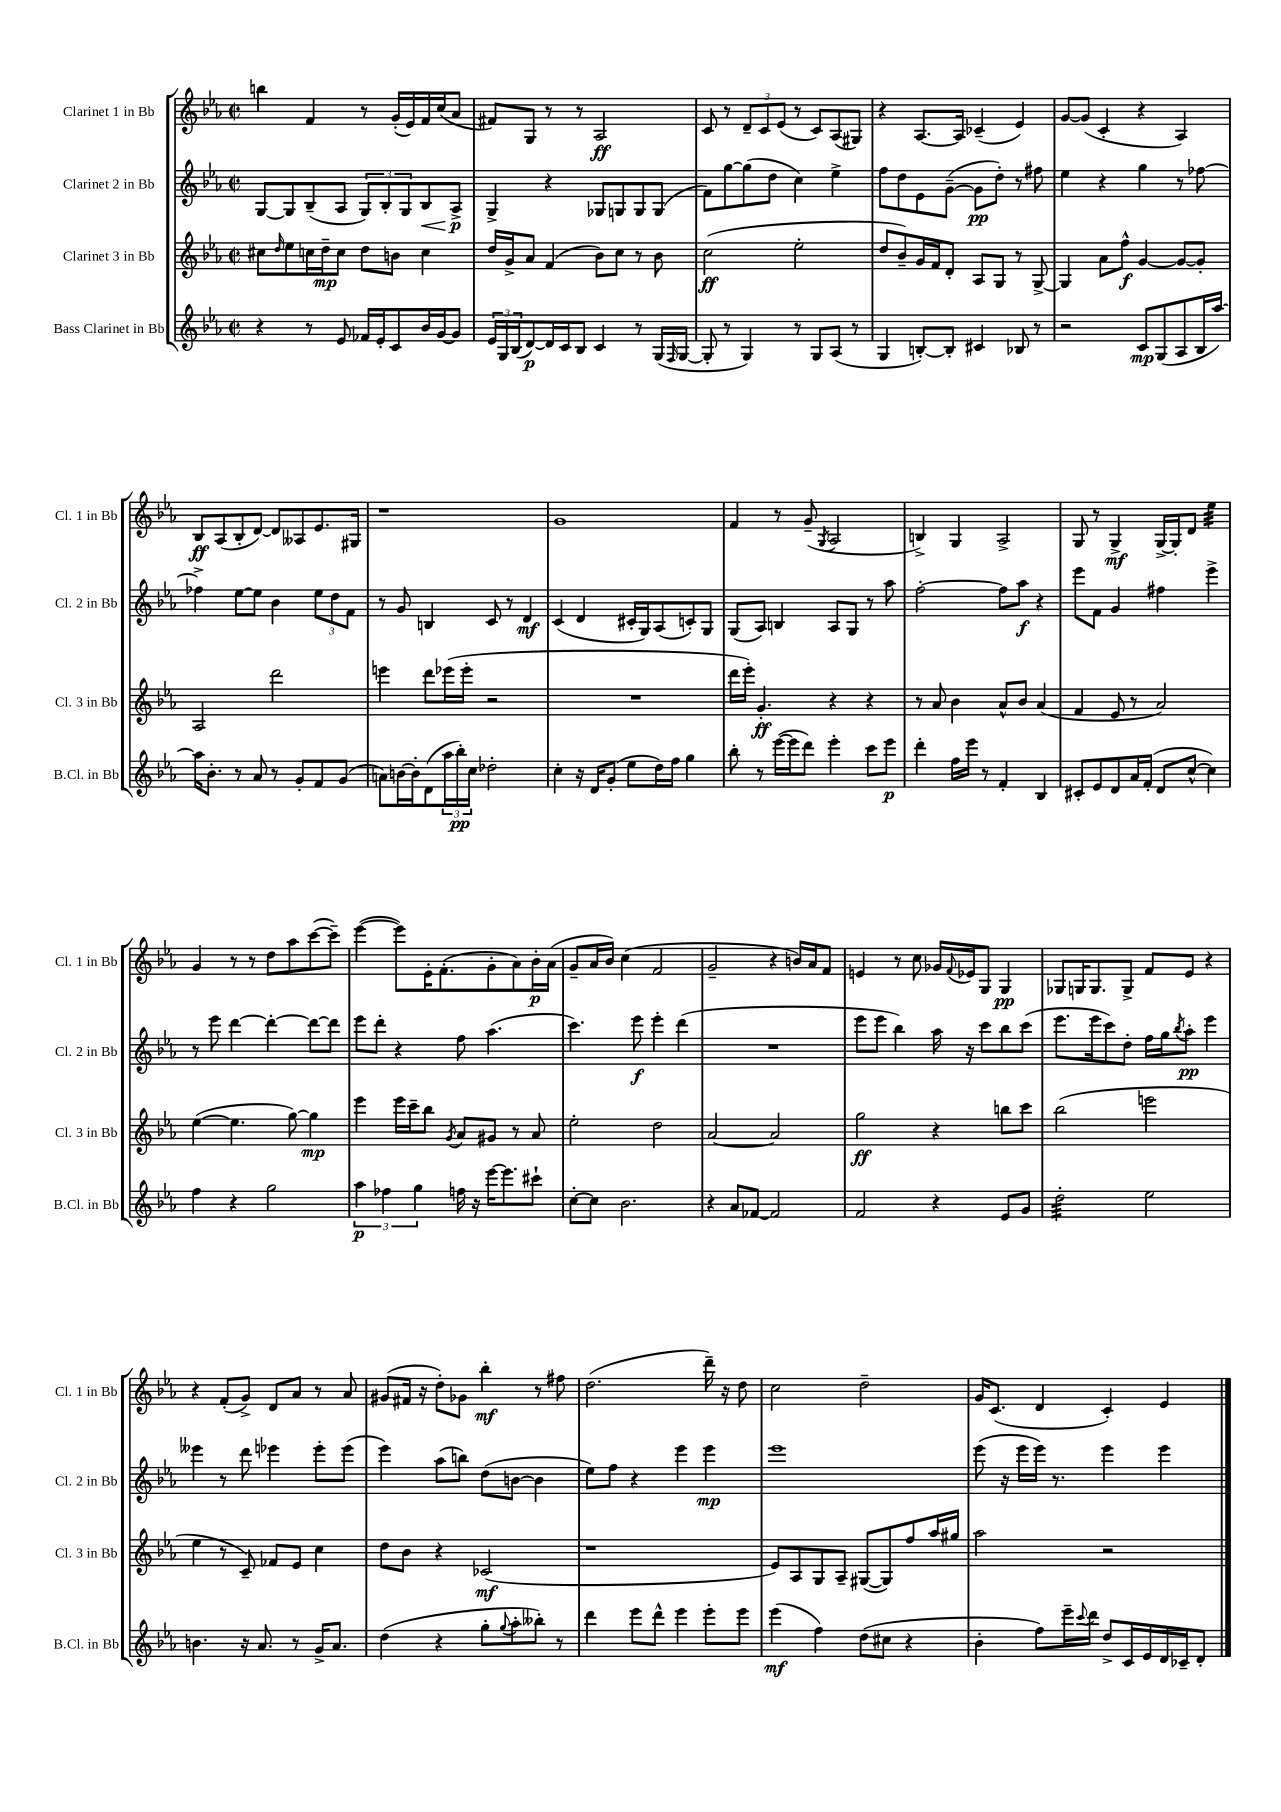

**kern	**kern	**kern	**kern
*staff4	*staff3	*staff2	*staff1
*clefG2	*clefG2	*clefG2	*clefG2
*k[b-e-a-]	*k[b-e-a-]	*k[b-e-a-]	*k[b-e-a-]
*M2/2	*M2/2	*M2/2	*M2/2
*met(c|)	*met(c|)	*met(c|)	*met(c|)
4r	8cc#\L	[8G/L	4bb\
.	16qqdd/	.	.
.	8ee-\	8G/]	.
8r	16cc\L	(8B-~/	4f/
.	16dd~\J	.	.
8e-/	8cc\J	8A-/J	.
16f-/LL	8dd\L	12G/L)	8r
16e-'/J	.	.	.
.	.	12B-'/	.
8c/	8b\J	.	(16g'/LL
.	.	12G/	.
.	.	.	16e-/)
16b-/L	4cc\	8B-/	16f/
[16g/J	.	.	(16cc/J
8g/]J	.	8A-^/J	8a-/J
=	=	=	=
24e-/LL	16dd/LL	4G^/	8f#/L)
24G/	.	.	.
.	16g^/J	.	.
(24B-/J	.	.	.
[8d/)	8a-/J	.	8G/J
16d/]L	(4f/	4r	8r
16c/J	.	.	.
8B-/J	.	.	8r
4c/	8b-\L)	8G-/L	2A-/
.	8cc\J	8G/	.
8r	8r	8G/	.
(16G/LL	8b-\	(8G/J	.
16qqF/	.	.	.
[16G/JJ	.	.	.
=	=	=	=
8G'/]	(2cc\	8f\L)	8c/
8r	.	[8gg\	8r
4G/)	.	(8gg\]	12d~/L
.	.	.	12c/
.	.	8dd\J	.
.	.	.	(12e-/J
8r	2ee-'\	4cc\)	8r
8G/L	.	.	8c/L)
(8A-/J	.	4ee-^\	(8A-/
8r	.	.	8G#/J)
=	=	=	=
4G/	8dd/L	8ff\L	4r
.	8b-~/)	8dd\	.
[8B'/L)	16g/L	8e-\	[8.A-/L
.	16f/J	.	.
8B'/]J	8d'/J	([8g~\J	.
.	.	.	16A-/]Jk
4c#/	8A-/L	8g\]L	(4c-~/
.	8G/J	8dd'\J)	.
8B-/	8r	8r	4e-/)
8r	[8G^/	8ff#\	.
=	=	=	=
2r	4G/]	4ee-\	[8g/L
.	.	.	(8g/]J
.	8a-\L	4r	4c'/
.	8ff^^\J	.	.
8c/L	[4g/	4gg\	4r
(8G/	.	.	.
8A-/	8g/_L	8r	4A-/)
16B-/L	8g'/]J	[8ff-\	.
[16aa-/JJ)	.	.	.
=	=	=	=
16aa-\]LK	2A-/	4ff-^\]	8B-/L
8.b-'\J	.	.	.
.	.	.	(8A-/
8r	.	[8ee-\L	8B-'/
8a-/	.	8ee-\]J	[8d/J)
8r	2ddd\	4b-\	8d/]L
8g'/L	.	.	8A--/
8f/	.	12ee-\L	8.e-/
.	.	12dd\	.
(8g/J	.	.	.
.	.	12f\J	.
.	.	.	16G#/Jk
=	=	=	=
8a\L)	4eee\	8r	1r
[16b\L	.	8g/	.
16b'\]J	.	.	.
(8d\	8ddd\L	4B/	.
24aa-\L	(16eee-\L	.	.
24bb-'\)	.	.	.
.	16eee-'\JJ	.	.
24cc\JJ	.	.	.
2dd-'\	2r	8c/	.
.	.	8r	.
.	.	4d/	.
=	=	=	=
4cc'\	1r	(4c/	1g
16r	.	4d/	.
16d/LK	.	.	.
(8g'/J	.	.	.
8ee-\L	.	16c#'/LL	.
.	.	16G/J)	.
16dd\L)	.	(8A-/	.
16ff\JJ	.	.	.
4gg\	.	8c'/)	.
.	.	8G/J	.
=	=	=	=
8bb-'\	16ddd\LL	(8G/L	4f/
.	16eee-'\JJ)	.	.
8r	4.g'/	8A-/J)	.
([16eee-\LL	.	4B/	8r
16eee-\]J	.	.	.
8ddd\J)	.	.	(8g~/
.	.	.	8qG/
4eee-'\	4r	8A-/L	2A-/
.	.	8G/J	.
8ccc\L	4r	8r	.
8eee-\J	.	8aa-\	.
=	=	=	=
4ddd'\	8r	[2ff'\	4B^/)
.	8a-/	.	.
16ff\LL	4b-\	.	4G/
16eee-\JJ	.	.	.
8r	.	.	.
4f'/	8a-^^/L	8ff\]L	2A-^/
.	8b-/J	8aa-\J	.
4B-/	(4a-/	4r	.
=	=	=	=
8c#'/L	4f/	8eee-\L	8G/
8e-/	.	8f\J	8r
8d/	8e-/	4g/	4G^/
16a-/L	8r	.	.
(16f'/JJ	.	.	.
8d/L	2a-/)	4ff#\	[16G^/LL
.	.	.	16G'/]J
[8cc^^/J	.	.	8d/J
4cc\])	.	4eee-^\	4ee-\
=	=	=	=
4ff\	([4ee-\	8r	4g/
.	.	8eee-\	.
4r	4.ee-\]	[4ddd\	8r
.	.	.	8r
2gg\	.	4ddd'\_	8dd\L
.	[8gg\)	.	8aa-\
.	4gg\]	8ddd\_L	([8ccc\
.	.	8ddd\]J	8ccc~\]J)
=	=	=	=
6aa-\	4eee-\	8eee-\L	([4eee-\
.	.	8ddd'\J	.
6ff-\	.	.	.
.	16eee-\LL	4r	8eee-\]L)
.	16ccc~\J	.	.
6gg\	.	.	.
.	8bb-\J	.	16e-'\K
.	.	.	(8.f'\
.	8qg/	.	.
16ff\	8a-/L	8ff\	.
16r	.	.	.
[16eee-\LK	8g#/J	(4.aa-\	8g'\
8.eee-\]	.	.	.
.	8r	.	8a-\)
8ccc#`\J	8a-/	.	16b-'\L
.	.	.	(16a-\JJ
=	=	=	=
[8cc'\L	2ee-'\	4.ccc\)	8g~/L
8cc\]J	.	.	16a-/L
.	.	.	16b-/JJ)
2.b-\	.	.	(4cc\
.	.	8eee-\	.
.	2dd\	4eee-'\	2f/
.	.	(4ddd\	.
=	=	=	=
4r	[2a-/	1r	2g~/
8a-/L	.	.	.
[8f-/J	.	.	.
2f-/]	2a-/]	.	4r
.	.	.	16b/LL)
.	.	.	16a-/J
.	.	.	8f/J
=	=	=	=
2f/	2gg\	8eee-\L	4e/
.	.	8eee-\J	.
.	.	4bb-\)	8r
.	.	.	8cc\
4r	4r	16aa-\	16g-/LL
.	.	.	8qqf/
.	.	16r	16e-/J
.	.	8ccc\L	8G/J
8e-/L	8bb\L	8bb-\	4G/
8g/J	8ccc\J	(8ccc\J	.
=	=	=	=
2dd'\	(2bb-\	8.eee-\L	8G-/L
.	.	.	16G/K
.	.	16eee-\k	8.G/
.	.	8ccc\)	.
.	.	8dd'\J	8G^/J
2ee-\	2eee\	16ff\LL	8f/L
.	.	16gg\J	.
.	.	8qbb-/	.
.	.	8aa-'\J	8e-/J
.	.	4eee-\	4r
=	=	=	=
4.b\	4ee-\	4eee--\	4r
.	8r	8r	(8f'/L
16r	8c~/)	8ddd\	8g^/J)
8.a-/	.	.	.
.	8f-/L	4eee-\	8d/L
8r	8e-/J	.	8a-/J
16g^/LK	4cc\	8eee-'\L	8r
8.a-/J	.	.	.
.	.	(8eee-\J	8a-/
=	=	=	=
(4dd\	8dd\L	4eee-\)	(8g#/L
.	8b-\J	.	16f#/Jk
.	.	.	16r
4r	4r	(8aa-\L	8dd'\L)
.	.	8bb\J)	8g-\J
8gg'\L	(2c-/	(8dd\L	4bb-'\
8qqgg/	.	.	.
8aa-'\	.	[8b\J	.
8bb--'\J)	.	4b\]	8r
8r	.	.	8ff#\
=	=	=	=
4ddd\	1r	8ee-\L)	(2.dd\
.	.	8ff\J	.
8eee-\L	.	4r	.
8ddd^^\J	.	.	.
4eee-\	.	4eee-\	.
8eee-'\L	.	4eee-\	16ddd~\)
.	.	.	16r
8eee-\J	.	.	8dd\
=	=	=	=
(4eee-\	8e-/L)	1eee-	2cc\
.	8A-/	.	.
4ff\)	8G/	.	.
.	8A-~/J	.	.
(8dd\L	([8G#/L	.	2dd~\
8cc#\J	8G#/])	.	.
4r	8ff/	.	.
.	16aa-/L	.	.
.	16gg#/JJ	.	.
=	=	=	=
4b-'\	2aa-\	(8eee-\	16g/LK
.	.	.	(8.c/J
.	.	16r	.
.	.	16eee-\LL	.
8ff\L)	.	16eee-\JJ)	4d/
.	.	8.r	.
16eee-~\L	.	.	.
8qqccc/	.	.	.
16ddd\JJ	.	.	.
8dd^/L	2r	4eee-\	4c'/)
16c/L	.	.	.
16e-/	.	.	.
16d/	.	4eee-\	4e-/
16c-~/J	.	.	.
8d'/J	.	.	.
==	==	==	==
*-	*-	*-	*-
